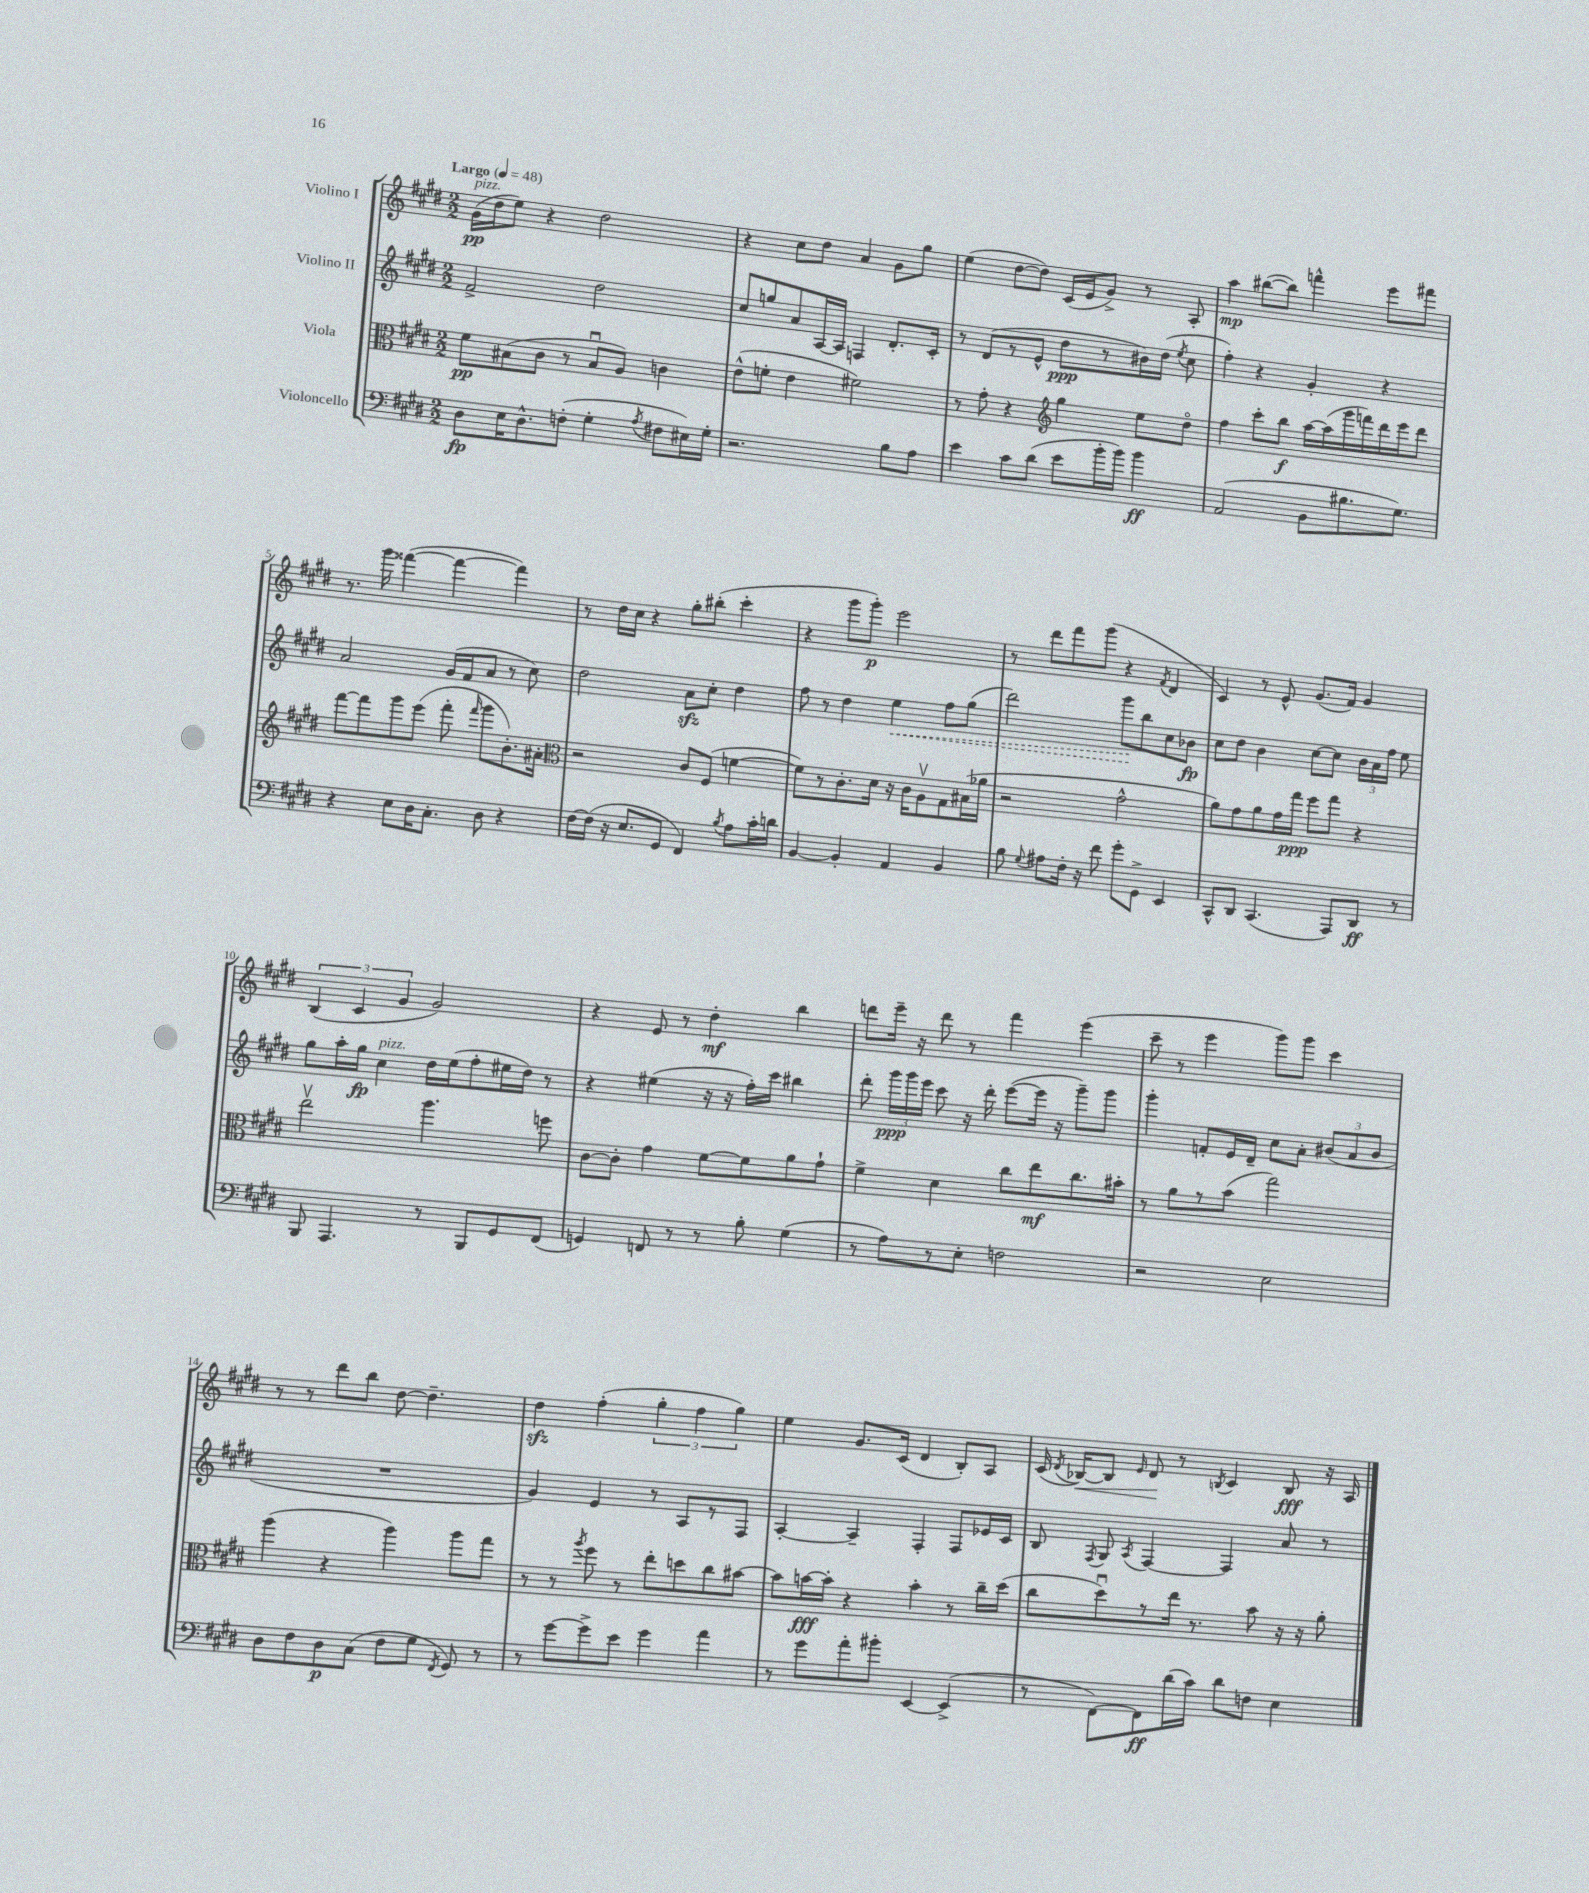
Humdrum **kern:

**kern	**dynam	**kern	**dynam	**kern	**dynam	**kern	**dynam
*part4	*part4	*part3	*part3	*part2	*part2	*part1	*part1
*staff4	*staff4	*staff3	*staff3	*staff2	*staff2	*staff1	*staff1
*I"Violoncello	*	*I"Viola	*	*I"Violino II	*	*I"Violino I	*
*clefF4	*	*clefC3	*	*clefG2	*	*clefG2	*
*k[f#c#g#d#]	*	*k[f#c#g#d#]	*	*k[f#c#g#d#]	*	*k[f#c#g#d#]	*
*M2/2	*	*M2/2	*	*M2/2	*	*M2/2	*
*MM48	*	*MM48	*	*MM48	*	*MM48	*
=1	=1	=1	=1	=1	=1	=1	=1
!	!	!	!	!	!	!LO:TX:a:B:t=Largo	!
!	!	!	!	!	!	!LO:TX:a:i:t=pizz.	!
8D#\L	fp	8f#\L	pp	2f#^/	.	(16g#\LL	pp
.	.	.	.	.	.	16dd#\J	.
16E\K	.	(8B#X\	.	.	.	8ee\J)	.
8.D#^^\	.	.	.	.	.	.	.
.	.	8c#\J	.	.	.	4r	.
(8Fn'\J	.	8r	.	.	.	.	.
4G#'\	.	8B#u/L	.	2dd#\	.	2dd#\	.
.	.	8A/J)	.	.	.	.	.
8qA/	.	.	.	.	.	.	.
8F#X\L	.	4cn\	.	.	.	.	.
16E#X\L)	.	.	.	.	.	.	.
16G#'\JJ	.	.	.	.	.	.	.
=2	=2	=2	=2	=2	=2	=2	=2
2.r	.	(8e^^\L	.	8cc#/L	.	4r	.
.	.	8fn'\J	.	8ggn/	.	.	.
.	.	4e\	.	8a/	.	8cc#\L	.
.	.	.	.	[16A/L	.	8dd#\J	.
.	.	.	.	16A/JJ]	.	.	.
.	.	2f#X\)	.	4Fn/	.	4a/	.
8B\L	.	.	.	8.d#'/L	.	8g#\L	.
8A\J	.	.	.	.	.	8gg#\J	.
.	.	.	.	16c#'/Jk	.	.	.
=3	=3	=3	=3	=3	=3	=3	=3
4e\	.	8r	.	8r	.	(4ee\	.
.	.	8g#'\	.	(8d#/L	.	.	.
8c#\L	.	4r	.	8r	.	[8dd#\L	.
(8d#\J	.	.	.	8e^^/J	.	8dd#\J])	.
*	*	*clefG2	*	*	*	*	*
8e\L	.	4gg#\	.	8dd#\L	ppp	(16c#/LL	.
.	.	.	.	.	.	16e/J	.
16b'\L	.	.	.	8r	.	8g#^/J)	.
16b\JJ)	.	.	.	.	.	.	.
4b\	ff	8ee\L	.	16b#X\L)	.	8r	.
.	.	.	.	(16dd#\JJ	.	.	.
.	.	.	.	8qee/	.	.	.
.	.	8dd#\J	.	8cc#\	.	8A'/	.
=4	=4	=4	=4	=4	=4	=4	=4
(2AA/	.	4ff#\	.	4ff#'\)	.	4aa\	mp
.	.	8ccc#'\L	.	4r	.	([8bb#X\L	.
.	.	8bb\J	f	.	.	8bb#\J])	.
8BB\L	.	[16aa\LL	.	4g#'/	.	4fffn^^\	.
.	.	(16aa\]	.	.	.	.	.
8.B#X\	.	16ggg#\	.	.	.	.	.
.	.	16fffn\)	.	.	.	.	.
.	.	16ddd#\	.	4r	.	8eee\L	.
8.G#\J)	.	16eee\J	.	.	.	.	.
.	.	8ddd#\J	.	.	.	8fff#X\J	.
!!LO:LB:g=z
=5	=5	=5	=5	=5	=5	=5	=5
4r	.	[8fff#\L	.	2a/	.	8.r	.
.	.	8fff#\]	.	.	.	.	.
.	.	.	.	.	.	16ggg#\	.
8E\L	.	8ggg#\	.	.	.	([4fff##X\	.
16D#\K	.	(8eee\J	.	.	.	.	.
8.C#'\J	.	.	.	.	.	.	.
.	.	8fff#'\	.	(16g#/LL	.	4fff##\_	.
.	.	.	.	16f#/J	.	.	.
.	.	16qqfff#/	.	.	.	.	.
8D#\	.	8ggg#\L	.	8a/J	.	.	.
4r	.	8.b'\)	.	8r	.	4fff##\])	.
.	.	.	.	8cc#\)	.	.	.
.	.	16a#X'\Jk	.	.	.	.	.
=6	=6	=6	=6	=6	=6	=6	=6
*	*	*clefC3	*	*	*	*	*
[16F#\LL	.	2r	.	2dd#\	.	8r	.
(16F#\JJ]	.	.	.	.	.	.	.
16r	.	.	.	.	.	16dd#\LL	.
8.E/L	.	.	.	.	.	16cc#\JJ	.
.	.	.	.	.	.	4r	.
8GG#/J	.	.	.	.	.	.	.
4FF#/)	.	8c#/L	.	8azz\L	.	8gg#'\L	.
.	.	(8F#/J	.	8cc#'\J	.	(8bb#X'\J	.
8qB/	.	.	.	.	.	.	.
8A\L	.	[4fn\	.	4dd#\	.	4ccc#'\	.
16c#'\L	.	.	.	.	.	.	.
16dn\JJ	.	.	.	.	.	.	.
=7	=7	=7	=7	=7	=7	=7	=7
[4BB/	.	8f\L])	.	8ff#\	.	4r	.
.	.	8r	.	8r	.	.	.
4BB'/]	.	8.c#'\	.	4dd#\	.	8ggg#\L	.
.	.	.	.	.	.	8ggg#'\J)	p
.	.	16d#\Jk	.	.	.	.	.
!	!	!	!	!	!LO:HP:b	!	!
4AA/	.	16r	.	4ee\	<	2eee\	.
.	.	16c#\KL	.	.	.	.	.
.	.	8Av\	.	.	.	.	.
4BB/	.	8G#\	.	8ff#\L	.	.	.
.	.	(16B#X\L	.	(8gg#\J	.	.	.
.	.	16a-X\JJ	.	.	.	.	.
=8	=8	=8	=8	=8	=8	=8	=8
8B\	.	2r	.	2ddd#\)	.	8r	.
8qqG#/	.	.	.	.	.	.	.
8A#X\L	.	.	.	.	.	8ddd#\L	.
16F#'\Jk	.	.	.	.	.	8fff#\	.
16r	.	.	.	.	.	.	.
8f#\	.	.	.	.	.	(8ggg#\J	.
8g#'\L	.	2g#^^\	.	8ggg#\L	.	4r	.
8GG#^\J	.	.	.	8bb\	[	.	.
.	.	.	.	.	.	8qf#/	.
4EE/	.	.	.	8cc#\	.	4d#/	.
.	.	.	.	8b-X\J	fp	.	.
=9	=9	=9	=9	=9	=9	=9	=9
8CC#^^/L	.	8a\L)	.	8cc#\L	.	4c#/)	.
8DD#/J	.	8g#\	.	8dd#\J	.	.	.
(4.CC#/	.	8a\	.	4b\	.	8r	.
.	.	16g#\L	.	.	.	8e^^/	.
.	.	16gg#\JJ	ppp	.	.	.	.
.	.	8ff#\L	.	[8cc#\L	.	(8.g#/L	.
8AAA/L)	.	8gg#\J	.	8cc#\J]	.	.	.
.	.	.	.	.	.	16f#/Jk)	.
8DD#/J	ff	4r	.	24b\LL	.	4g#/	.
.	.	.	.	24a\	.	.	.
.	.	.	.	24ff#\JJ	.	.	.
8r	.	.	.	8ee\	.	.	.
!!LO:LB:g=z
=10	=10	=10	=10	=10	=10	=10	=10
8BBB/	.	2eev\	.	8gg#\L	.	(6B/	.
4.AAA/	.	.	.	16aa'\L	.	.	.
.	.	.	.	.	.	6c#/	.
.	.	.	.	16gg#\JJ	fp	.	.
!	!	!	!	!LO:TX:a:i:t=pizz.	!	!	!
.	.	.	.	4cc#\	.	.	.
.	.	.	.	.	.	6g#/	.
8r	.	4.aa\	.	16dd#\LL	.	2g#/)	.
.	.	.	.	(16ee\J	.	.	.
8BBB/L	.	.	.	8ff#'\	.	.	.
8GG#/	.	.	.	16ee#X\L	.	.	.
.	.	.	.	16dd#\JJ)	.	.	.
(8FF#/J	.	8ffn\	.	8r	.	.	.
=11	=11	=11	=11	=11	=11	=11	=11
4GGn/)	.	[8c#\L	.	4r	.	4r	.
.	.	8c#'\J]	.	.	.	.	.
8FFn/	.	4g#\	.	(4ee#X\	.	8e/	.
8r	.	.	.	.	.	8r	.
8r	.	[8f#\L	.	16r	.	4dd#'\	mf
.	.	.	.	16r	.	.	.
8B'\	.	8f#\]	.	16ff#'\LL)	.	.	.
.	.	.	.	16ccc#\JJ	.	.	.
(4G#\	.	8a\	.	4bb#X\	.	4bb\	.
.	.	8g#`\J	.	.	.	.	.
=12	=12	=12	=12	=12	=12	=12	=12
8r	.	4f#^\	.	8ddd#'\	.	8dddn\L	.
8A\L)	.	.	.	24ggg#\LL	ppp	16eee~\Jk	.
.	.	.	.	24ggg#\	.	.	.
.	.	.	.	.	.	16r	.
.	.	.	.	24eee\JJ	.	.	.
8r	.	4d#\	.	8ccc#\	.	8ddd\	.
8E'\J	.	.	.	16r	.	8r	.
.	.	.	.	16ddd#'\	.	.	.
2Fn\	.	8cc#\L	.	([8eee\L	.	4fff#\	.
.	.	8ee\	mf	16eee\Jk]	.	.	.
.	.	.	.	16r	.	.	.
.	.	8.cc#\	.	8ggg#~\L)	.	(4eee\	.
.	.	.	.	8ggg#\J	.	.	.
.	.	16b#X'\Jk	.	.	.	.	.
=13	=13	=13	=13	=13	=13	=13	=13
2r	.	8r	.	4ggg#'\	.	8ccc#~\	.
.	.	8a\L	.	.	.	8r	.
.	.	8r	.	8fn'/L	.	4eee\	.
.	.	(8b\J	.	16e/L	.	.	.
.	.	.	.	16d#~/JJ	.	.	.
2E\	.	2gg#\)	.	8cc#\L	.	8ggg#\L)	.
.	.	.	.	8a'\J	.	8ggg#\J	.
.	.	.	.	(12b#X/L	.	4ccc#\	.
.	.	.	.	12a/	.	.	.
.	.	.	.	12b#/J	.	.	.
!!LO:LB:g=z
=14	=14	=14	=14	=14	=14	=14	=14
8D#\L	.	(4aa\	.	1r	.	8r	.
8F#\	.	.	.	.	.	8r	.
8D#\	p	4r	.	.	.	8ddd#\L	.
(8C#\J	.	.	.	.	.	8bb\J	.
8F#\L	.	4aa\)	.	.	.	[8dd#\	.
8G#\J	.	.	.	.	.	4.dd#~\]	.
8qFF#/	.	.	.	.	.	.	.
8GG#/)	.	8aa\L	.	.	.	.	.
8r	.	8gg#\J	.	.	.	.	.
=15	=15	=15	=15	=15	=15	=15	=15
8r	.	8r	.	4g#/)	.	4dd#zz\	.
[8g#\L	.	8r	.	.	.	.	.
.	.	8qaa/	.	.	.	.	.
8g#^\]	.	8ff#\	.	4e/	.	(4ff#'\	.
8e\J	.	8r	.	.	.	.	.
4g#\	.	8ee'\L	.	8r	.	6gg#'\	.
.	.	8ddn\	.	8A/L	.	.	.
.	.	.	.	.	.	6ff#\	.
4a\	.	8cc#\	.	8r	.	.	.
.	.	.	.	.	.	6gg#\)	.
.	.	[8b#X\J	.	8F#/J	.	.	.
=16	=16	=16	=16	=16	=16	=16	=16
8r	.	8b#\L]	.	[4A'/	.	4ee\	.
8g#\L	.	[16bn\L	fff	.	.	.	.
.	.	16b'\JJ]	.	.	.	.	.
8a'\	.	4r	.	4A~/]	.	8.g#/L	.
8b#X'\J	.	.	.	.	.	.	.
.	.	.	.	.	.	(16c#/Jk	.
[4EE/	.	4b'\	.	4F#'/	.	4d#/	.
(4EE^/]	.	8r	.	8F#/L	.	8B'/L)	.
.	.	16cc#~\LL	.	16e-X/L	.	8A/J	.
.	.	(16dd#\JJ	.	16c#/JJ	.	.	.
=17	=17	=17	=17	=17	=17	=17	=17
8r	.	8cc#\L	.	8B/	.	(16c#/	.
.	.	.	.	.	.	8qd#/	.
!	!	!	!	!	!	!	!LO:HP:b
.	.	.	.	.	.	[16B-X/KL)	<
.	.	.	.	8qF#/	.	.	.
[8FF#\L)	.	8dd#u\)	.	8G#/	.	8B-/J]	.
.	.	.	.	8qA/	.	16qqe/	.
8FF#\]	ff	8r	.	[4F#/	.	8d#/	.
(16d#\L	.	16ee\Jk	.	.	.	8r	[
16c#\JJ)	.	8.r	.	.	.	.	.
.	.	.	.	.	.	8qBn/	.
8d#\L	.	.	.	4F#/]	.	4c#/	.
8Fn\J	.	8b\	.	.	.	.	.
4E\	.	16r	.	8a/	.	8B/	fff
.	.	16r	.	.	.	.	.
.	.	8a'\	.	8r	.	16r	.
.	.	.	.	.	.	16A/	.
==	==	==	==	==	==	==	==
*-	*-	*-	*-	*-	*-	*-	*-
